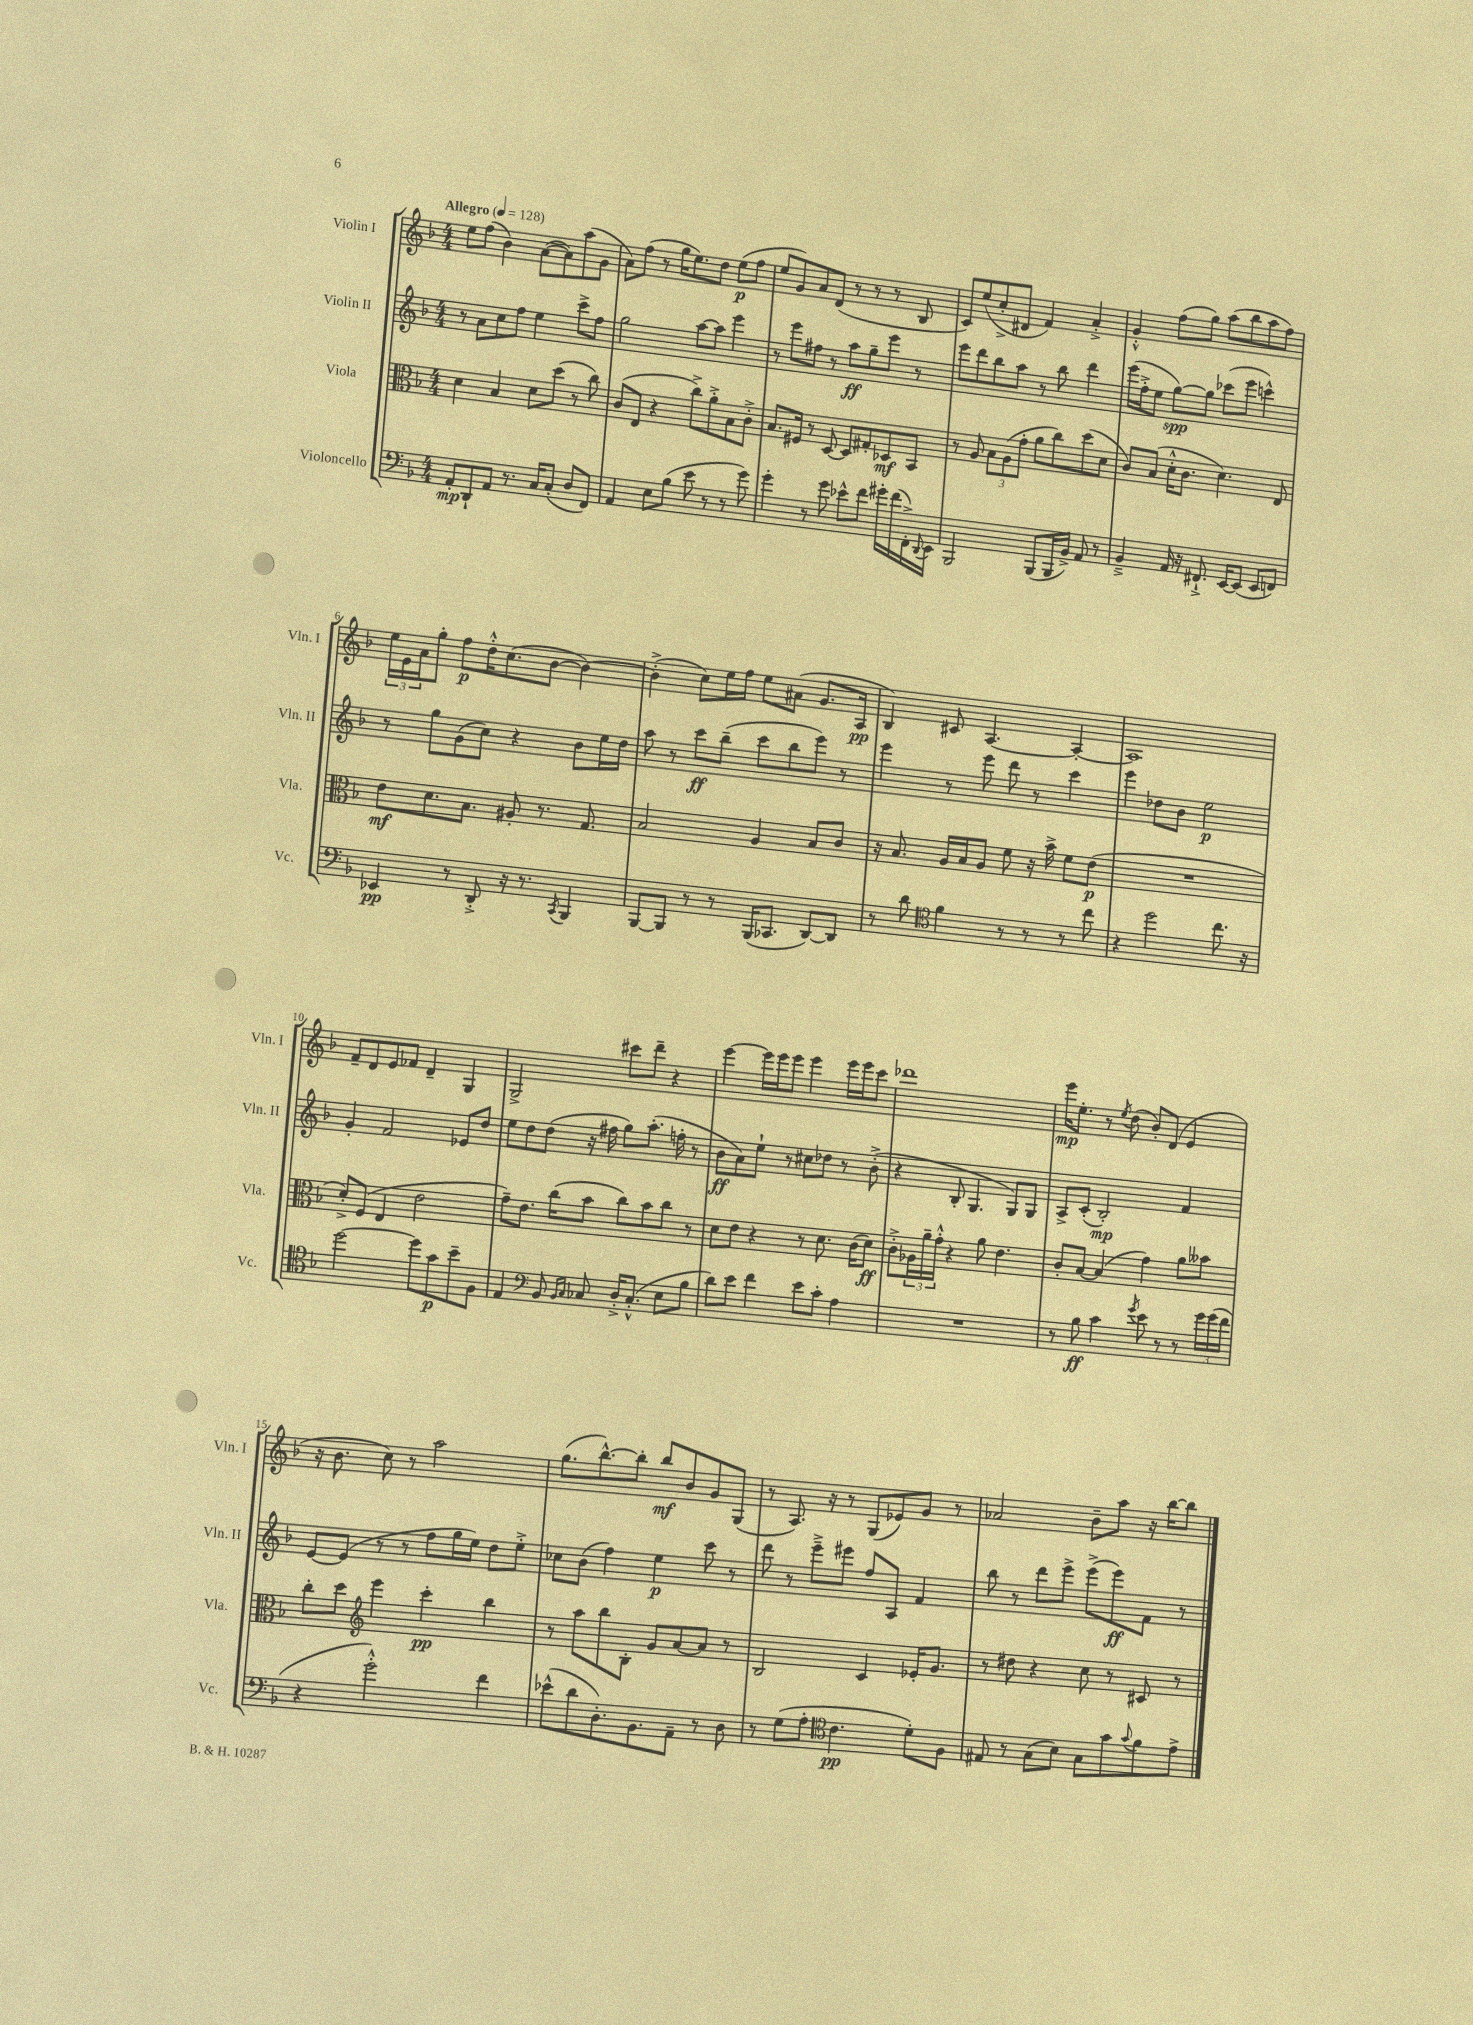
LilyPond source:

<<
\new StaffGroup <<
\new Staff = "s0" \with { instrumentName = "Violin I" shortInstrumentName = "Vln. I" } {
    \clef treble \key f \major \numericTimeSignature \time 4/4 \tempo "Allegro" 4 = 128
    e''8 f''8( bes'4) a'8~( a'8) a''8( g'8 |
    a'8) f''8( r8 g''16 e''8.) d''8 e''8\p( f''8 |
    e''8 g'8) a'8 d'8( r8 r8 r8 bes8 |
    c'8) e''8( c''8-.-> dis'8 f'4) a'4-.-> |
    g'4-.-^ f''8( g''8) a''8( bes''8 a''8 f''8) |
    \tuplet 3/2 { e''16 e'16 a'16 } g''8-. f''8\p d''16-.-^ c''8.( bes'8~ bes'4~) |
    bes'4-.->( c''8) e''16 f''16 e''8 ais'8( g'8. a16\pp |
    bes4) cis'8 a4.~ a4~-. |
    a1 |
    f'8-- d'8 e'8 fes'8 d'4-- g4 |
    g2-> cis'''8 d'''8-- r4 |
    e'''4~ e'''16 e'''16 e'''8 e'''4 e'''16 e'''16 c'''8 |
    des'''1 |
    e'''16\mp e''8.-. r8 \acciaccatura { e''8 } d''8( bes'8-.) d'8( e'4 |
    r16 bes'8. c''8) r8 a''2 |
    g''8.( bes''8.~-^) bes''8-. bes''8\mf bes'8 g'8 g8( |
    r8 a8.) r16 r8 g8( ees'8) g'8 r8 |
    aes'2 bes'8-- a''8 r16 bes''16~ bes''8 \bar "|." |
}
\new Staff = "s1" \with { instrumentName = "Violin II" shortInstrumentName = "Vln. II" } {
    \clef treble \key f \major \numericTimeSignature \time 4/4
    r8 a'8 c''8 f''8 e''4 c'''8-> f''8 |
    g''2 a''8~ a''8 e'''4 |
    r8 e'''8 fis''8 r8 a''8\ff g''8-- e'''8 r8 |
    e'''8 d'''8 bes''8 a''8 r8 bes''8 d'''4 |
    e'''16( f''16-.-> e''8 g''8~\spp) g''8 ces'''8( e'''8 c'''4-^) |
    r8 g''8 g'8( c''8) r4 bes'8 e''16 d''16 |
    a''8 r8 c'''8\ff bes''8--( c'''8 bes''8 e'''8) r8 |
    e'''4 r8 e'''8 d'''8 r8 c'''4 |
    e'''4 des''8 bes'8 e''2\p |
    g'4-. f'2 ees'8 d''8 |
    e''8 d''8 d''8( r16 fis''16 g''8) a''8.-.( f''16-. r8 |
    bes'8\ff a'8) e''8-! r8 cis''8 des''8 r8 bes'8-.->( |
    r4 bes8-. g4. g8) g8 |
    a8-> c'8-.( bes2-.\mp) f'4 |
    e'8~ e'8( r8 r8 f''8 g''16 e''16) d''8 e''8-.-> |
    ces''8 bes'8( f''4) e''4\p c'''8 r8 |
    d'''8 r8 e'''8---> eis'''8 f''8 a8 f'4 |
    bes''8 r8 d'''8 e'''8-> e'''8->( e'''8\ff) f'8 r8 \bar "|." |
}
\new Staff = "s2" \with { instrumentName = "Viola" shortInstrumentName = "Vla." } {
    \clef alto \key f \major \numericTimeSignature \time 4/4
    d'4 bes4 d'8 d''8( r8 c''8) |
    c'8( e8 r4 c''8->) a'8-.-> bes8 c'8-.-> |
    bes8. fis16 r8 d8~ d8 gis8-. des8\mf bes,8 |
    r8 a8 \tuplet 3/2 { bes8 a8( g'8-. } a'8 c''8) d''8( d'8 |
    c'8) bes8( d'16-.-^ c'8. d'4.) e8 |
    e'8\mf d'8. bes8. ais8-. r8. g8. |
    bes2 a4 bes8 c'8 |
    r16 bes8. a16 bes16 a8 f'8 r16 bes'16-> f'8 e'8\p( |
    R1 |
    d'8-.->) f8( e4 e'2 |
    g'8--) e'8. c''16( bes'8 c''8) bes'8 c''8 r8 |
    d'8 e'8 r4 r8 d'8. c'16( d'8\ff) |
    c'8-.-> \tuplet 3/2 { aes16 a'16-- g'16-.-^ } r4 a'8 e'4. |
    c'8-. bes8~ bes4( g'4) a'8 beses'8 |
    c''8-. d''8 \clef treble e'''4 c'''4-.\pp bes''4 |
    r8 a''8 bes''8 bes8-. g'8 a'8~ a'8 r8 |
    bes2 c'4 ees'16-. g'8. |
    r8 dis''8 r4 c''8 r8 cis'8 r8 \bar "|." |
}
\new Staff = "s3" \with { instrumentName = "Violoncello" shortInstrumentName = "Vc." } {
    \clef bass \key f \major \numericTimeSignature \time 4/4
    a,8-.\mp d,8-! a,8 r8. c16 c8-.( d8 f,8) |
    a,4 e8 bes8( e'8 r8 r8 g'8) |
    g'4-. r8 g'8 ees'8-^ f'8 gis'16-. f'16( f,16-.->) \appoggiatura { d,8 } e,16 |
    bes,,2 bes,,8( bes,,16 bes,16->) a,8 r8 |
    bes,4---> a,16 r16 fis,8.-!-> e,16~ e,8( e,8 f,8) |
    ees,4\pp r8 d,8-.-> r16 r8. \acciaccatura { c,8 } bes,,4 |
    bes,,8~ bes,,8 r8 r8 bes,,16( ces,8. d,8~) d,8 |
    r8 d'8 \clef tenor f'4 r8 r8 r8 c''8 |
    r4 d''2 c''8. r16 |
    d''2~ d''8 g'8\p bes'8-- f8 |
    e4 \clef bass bes,8 \grace { bes,16 c16 } ces8 d16-.-> ces8.-.-^( e8 bes8 |
    d'8) e'8 f'4 e'8 c'8-. a4 |
    R1 |
    r8 bes8\ff c'4 \acciaccatura { g'8 } e'8 r8 r8 \tuplet 3/2 { g'16 g'16( f'16 } |
    r4 g'2-.-^) f'4 |
    ees'8-^( d'8 d8.-.) bes,8. a,8-- r8 d8 |
    r8 g8( a8-. \clef tenor c'4.\pp d'8-.) f8 |
    eis8 r8 g8( bes8) g8 g'8 \appoggiatura { g'8 } f'8 e'8-> \bar "|." |
}
>>
>>
